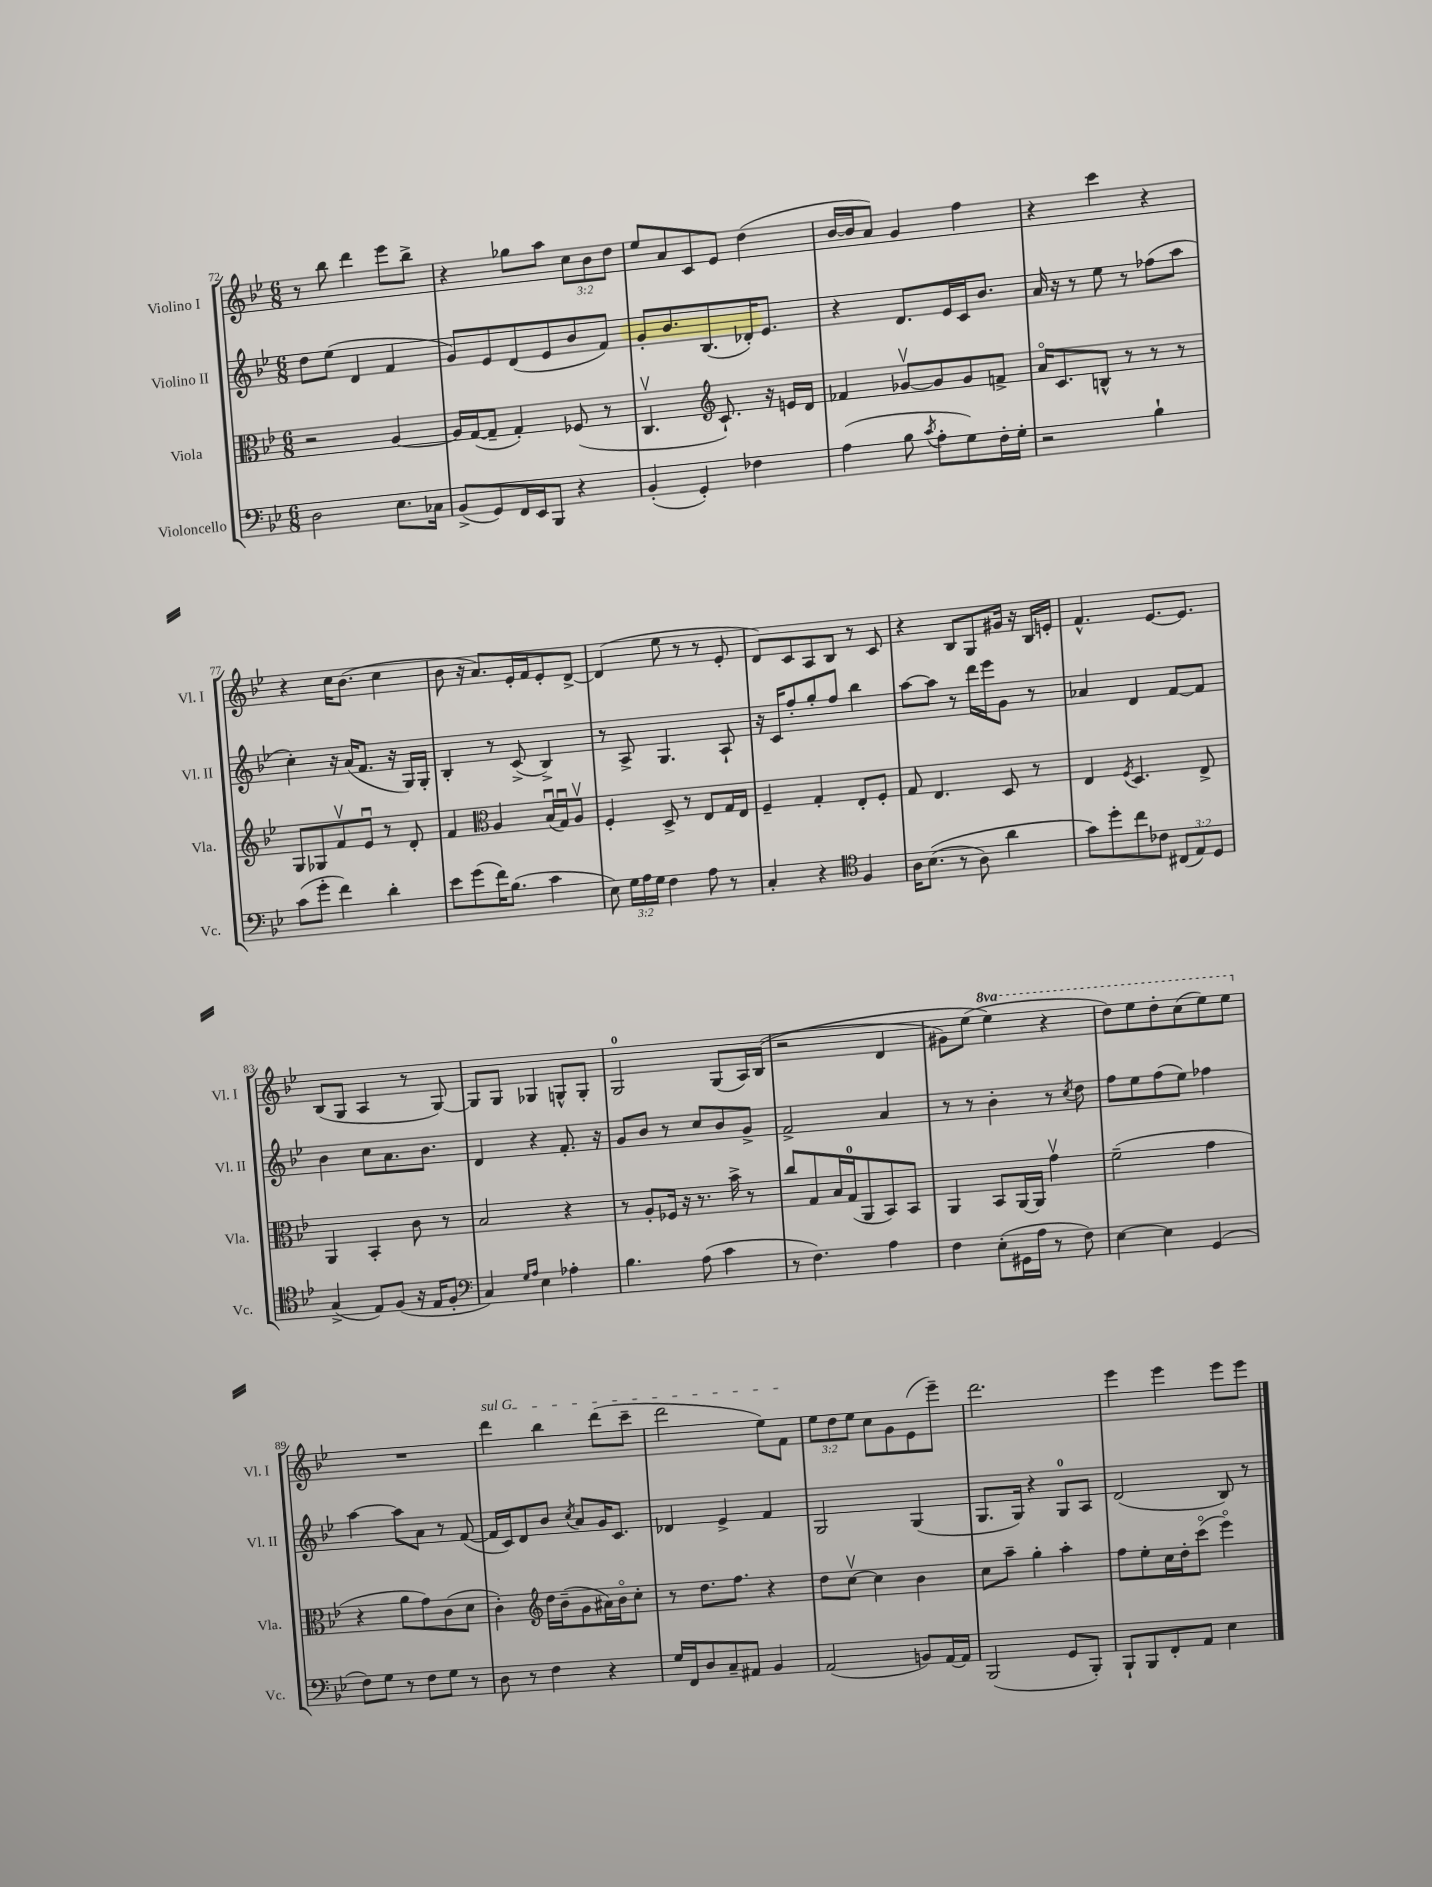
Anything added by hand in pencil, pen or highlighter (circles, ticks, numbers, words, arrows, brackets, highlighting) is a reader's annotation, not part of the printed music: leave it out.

**kern	**kern	**kern	**kern
*part4	*part3	*part2	*part1
*staff4	*staff3	*staff2	*staff1
*I"Violoncello	*I"Viola	*I"Violino II	*I"Violino I
*I'Vc.	*I'Vla.	*I'Vl. II	*I'Vl. I
*clefF4	*clefC3	*clefG2	*clefG2
*k[b-e-]	*k[b-e-]	*k[b-e-]	*k[b-e-]
*M6/8	*M6/8	*M6/8	*M6/8
=72	=72	=72	=72
2D\	2r	8dd\L	8r
.	.	(8ee-\J	8bb-\
.	.	4d/	4ddd\
8.E-\L	[4A/	4f/	8eee-\L
.	.	.	8bb-^\J
16C-X\Jk	.	.	.
=73	=73	=73	=73
(8BB-^/L	16A/LL]	8g/L)	4r
.	([16G/J	.	.
8GG/)	8G~/J]	8e-/	.
16FF/L	4G'/)	(8d/	8gg-X\L
16EE-/J	.	.	.
8BBB-/J	.	8e-/	8aa\J
4r	(8F-X/	8b-/	12cc\L
.	.	.	12b-\
.	8r	8f/J)	.
.	.	.	12dd\J
=74	=74	=74	=74
(4BB-'/	4.Cv/	8g'/L	8ee-/L
.	.	8.b-/	8a/
4GG'/)	.	.	8c/
.	.	(8.B-/	.
*	*clefG2	*	*
.	8.c`/)	.	8e-/J
4F-X\	.	16d-X'/K)	(4dd\
.	16r	8.e-/J	.
.	16en/LL	.	.
.	16d/JJ	.	.
=75	=75	=75	=75
(4A\	4f-X/	4r	[16b-/LL
.	.	.	16b-/J]
.	.	.	8a/J)
8B-\	[8g-Xv/L	8.d/L	4g/
8qc/	.	.	.
8A'\L	8g-/]	.	.
.	.	16e-/L	.
8G\)	8g-/	16c/J	4ff\
.	.	8.b-/J	.
16F'\L	8fn^/J	.	.
16G'\JJ	.	.	.
=76	=76	=76	=76
2r	16a/KL	16a/	4r
.	8.c/	16r	.
.	.	8r	.
.	8Bn^^/J	8ee-\	4ccc\
.	8r	8r	.
4B-`\	8r	(8ff-X\L	4r
.	8r	8aa\J	.
!!LO:LB:g=z
=77	=77	=77	=77
(8c\L	8G/L	4cc'\)	4r
8g'\J	8G-X/	.	.
4f\)	8fv/	16r	16cc\KL
.	.	(16a/KL	(8.b-\J
.	8e-u/J	8.f/J	.
4d'\	8r	.	4cc\
.	.	16r	.
.	8d'/	16G/LL)	.
.	.	16G'/JJ	.
=78	=78	=78	=78
8e-\L	4f/	4B-'/	8b-\
(8g\	.	.	16r
.	.	.	8.a/L)
*	*clefC3	*	*
16f\K)	4A/	8r	.
(8.B-\J	.	.	.
.	.	(8c^/	16e-'/L
.	.	.	16f/J
4c\	(16B-u/LL	4B-^/)	8e-'/
.	16Gu/J)	.	.
.	8Av/J	.	[8d^/J
=79	=79	=79	=79
8E-\)	4F'/	8r	(4d/]
24G\LL	.	8A^/	.
24A\	.	.	.
24G\JJ	.	.	.
4F\	8D^/	4.G/	8ee-\
.	8r	.	8r
8A\	8E-/L	.	8r
8r	16G/L	8A`/	8e-'/
.	16E-/JJ	.	.
=80	=80	=80	=80
4C'/	4F~/	16r	8d/L)
.	.	16c/KL	.
.	.	8ff'/	8c/
4r	4G'/	8gg'/	8A/
.	.	8ff/J	8B-/J
*clefC4	*	*	*
4F/	8E-'/L	4bb-\	8r
.	8F'/J	.	8c/
=81	=81	=81	=81
16A\KL	8G/	[8aa\L	4r
((8.B-\J	.	.	.
.	4.E-/	8aa\J]	.
8r	.	8r	8B-/L
8A\)	.	16ddd\LL	8G/
.	.	16eee-\J	.
4a\	8D/	8g\J	16g#X/Jk
.	.	.	16r
.	8r	8r	16B-/LL
.	.	.	16en'/JJ
=82	=82	=82	=82
8g\L)	4E-/	4a-X/	4.f^^/
8dd'\	.	.	.
.	8qF/	.	.
8cc\	4.D/	4d/	.
8c-X\J	.	.	[8.e-/L
(12C#X/L	.	[8f/L	.
.	.	.	8.e-/J]
12E-/)	.	.	.
.	8E-^/	8f/J]	.
12D/J	.	.	.
!!LO:LB:g=z
=83	=83	=83	=83
(4G^/	4AA/	4b-\	(8B-/L
.	.	.	8G/J
8E-/L)	4BB-'/	8cc\L	4A/
(8F/J	.	8.a\	.
16r	8c\	.	8r
16E-/KL	.	8.b-\J	.
8F'/J	8r	.	[8G/)
=84	=84	=84	=84
*clefF4	*	*	*
4C/)	2B-/	4d/	8G/L]
.	.	.	8G/J
16qqG/LL	.	.	.
16qqA/JJ	.	.	.
4E-\	.	4r	4G-X/
4A-X'\	4r	8.f'/	8Gn^^/L
.	.	.	8G'/J
.	.	16r	.
=85	=85	=85	=85
4.B-\	8r	8g/L	2G/
.	8A'/L	8b-/J	.
.	16F-X/Jk	8r	.
.	16r	.	.
(8A\	8.r	8cc/L	.
4c\	.	8b-/	(8G/L
.	16b-^\	.	.
.	8r	8g^/J	16A/L)
.	.	.	((16B-/JJ
=86	=86	=86	=86
8r	8cc/L	2f^/	2r
4.F\)	8G/	.	.
.	16B-/L	.	.
.	(16G/J	.	.
.	8AA/	.	.
4A\	8BB-/)	4a/	4d/
.	8BB-/J	.	.
=87	=87	=87	=87
4F\	4AA/	8r	8g#X\L)
.	.	8r	(8ee-\J
*	*	*	*8va
(8E-'\L	8BB-/L	4b-'\	4eee-\)
16GG#X\L	[16AA/L	.	.
16A\JJ	16AA/JJ]	.	.
8r	4gv\	8r	4r
.	.	8qcc/	.
8F\)	.	8dd\	.
=88	=88	=88	=88
[4E-\	(2f~\	8ff\L	8ddd\L)
.	.	8ee-\	8eee-\
4E-\]	.	(8ff\	8ddd'\
.	.	8ee-\J)	(8ccc\
(4GG/	4g\	4ff-X\	8eee-\)
.	.	.	8eee-\J
!!LO:LB:g=z
=89	=89	=89	=89
*	*	*	*X8va
8F\L)	4r	[4aa\	2.r
8G\J	.	.	.
8r	8a\L	8aa\L]	.
8F\L	8g\)	8a\J	.
8G\J	(8c\	8r	.
8r	8d\J	([8f/	.
=90	=90	=90	=90
!	!	!	!LO:TX:a:i:t=sul G
8D\	4c'\)	16f/LL]	4ddd\
.	.	16c/J)	.
8r	.	8d/	.
*	*clefG2	*	*
4F\	16dd\LL	8b-/J	4bb-\
.	(16b-~\J	.	.
.	.	8qcc/	.
.	8g\	8a/L	.
4r	16a#X\L)	16g/K	(8ddd\L
.	16b-\J	8.c/J	.
.	8cc'\J	.	8ccc~\J
=91	=91	=91	=91
16G/LL	8r	4d-X/	2ddd\
16FF/J	.	.	.
8D/	8.dd\L	.	.
8C~/	.	4e-^/	.
.	8.ff\J	.	.
8AA#X/J	.	.	.
4BB-/	4r	4f/	8ee-\L)
.	.	.	8f\J
=92	=92	=92	=92
(2AA/	8dd\L	2G/	12ee-\L
.	.	.	12dd\
.	[8ccv\J	.	.
.	.	.	12ee-\J
.	4cc\]	.	8cc\L
.	.	.	8g\
8BBn/L)	4b-\	(4G/	(8e-\
[16AA/L	.	.	8eee-~\J)
16AA/JJ]	.	.	.
=93	=93	=93	=93
(2BBB-/	8cc\L	8.G/L	2.ddd\
.	8aa~\J	.	.
.	.	16G/Jk)	.
.	4gg'\	4r	.
8GG/L	4aa'\	8G/L	.
8BBB-'/J)	.	8A/J	.
=94	=94	=94	=94
8BBB-`/L	8ff\L	(2d/	4eee-\
8BBB-/	8ee-'\	.	.
8FF'/	16cc\L	.	4eee-\
.	16dd'\J	.	.
8AA/J	(8ccc\J	.	.
4E-\	4eee-\)	8B-/)	8eee-\L
.	.	8r	8eee-\J
==	==	==	==
*-	*-	*-	*-
